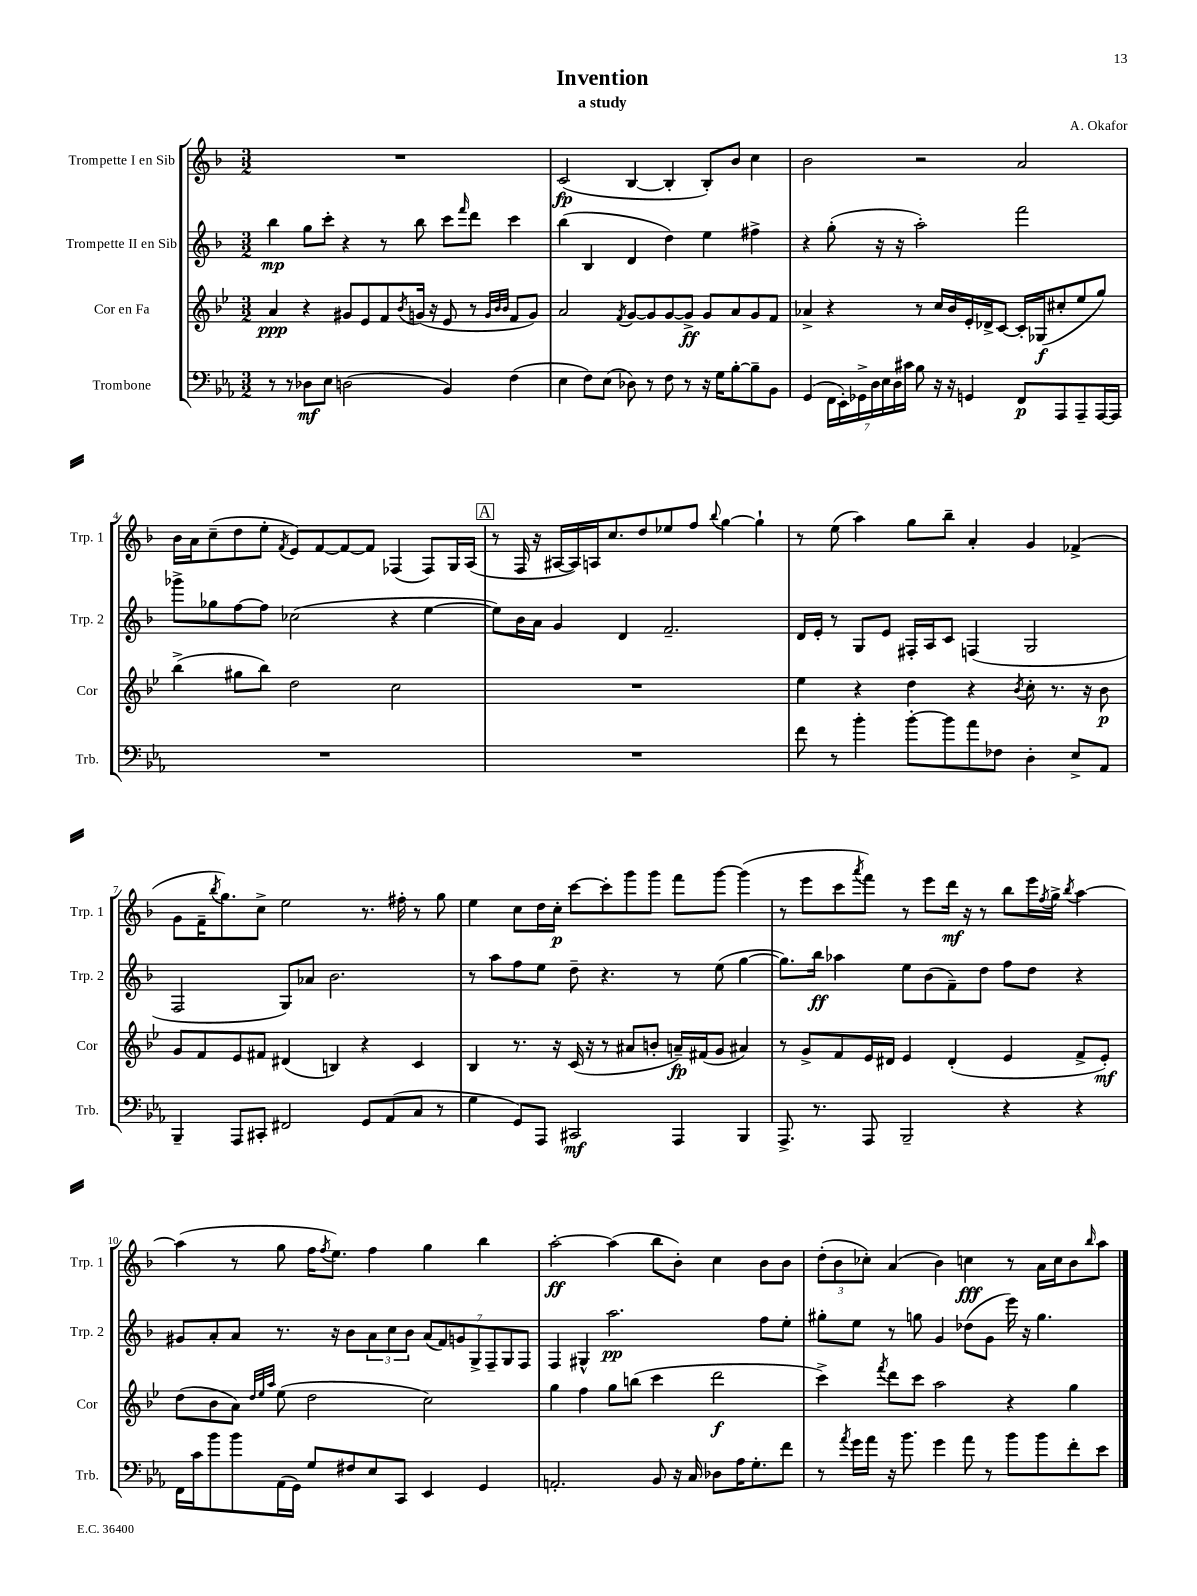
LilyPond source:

\header { title = "Invention" composer = "A. Okafor" subtitle = "a study" }
<<
\new StaffGroup <<
\new Staff = "s0" \with { instrumentName = "Trompette I en Sib" shortInstrumentName = "Trp. 1" } {
    \clef treble \key f \major \numericTimeSignature \time 3/2
    R1. |
    c'2\fp( bes4~ bes4-. bes8-.) bes'8 c''4 |
    bes'2 r2 a'2 |
    bes'16 a'16 c''8--( d''8 e''8-. \acciaccatura { f'8 } e'8) f'8~ f'8~ f'8 fes4( fes8) g16 a16( |
    \mark \markup { \box "A" } r8 f16 r16 ais16~ ais16) a16 c''8. d''8 ees''8 f''8 \appoggiatura { bes''8 } g''4~ g''4-! |
    r8 e''8( a''4) g''8 bes''8-- a'4-. g'4 fes'4->( |
    g'8 f'16-- \acciaccatura { bes''8 } g''8.) c''8-> e''2 r8. fis''16-. r8 g''8 |
    e''4 c''8 d''16 c''16-.\p c'''8~ c'''8-. g'''8 g'''8 f'''8 g'''8~ g'''4( |
    r8 e'''8 c'''8 \acciaccatura { a'''8 } f'''8) r8 e'''8 d'''16\mf r16 r8 bes''8 e'''16 \acciaccatura { f''8 } g''16-> \acciaccatura { bes''8 } a''4~ |
    a''4( r8 g''8 f''16 \acciaccatura { f''8 } e''8.) f''4 g''4 bes''4 |
    a''2~-.\ff a''4( bes''8 bes'8-.) c''4 bes'8 bes'8 |
    \tuplet 3/2 { d''8-.( bes'8 ces''8-.) } a'4( bes'4) c''4\fff r8 a'16 c''16 bes'8 \grace { bes''16 } a''8 \bar "|." |
}
\new Staff = "s1" \with { instrumentName = "Trompette II en Sib" shortInstrumentName = "Trp. 2" } {
    \clef treble \key f \major \numericTimeSignature \time 3/2
    bes''4\mp g''8 c'''8-. r4 r8 bes''8 c'''8 \grace { f'''16 } d'''8 c'''4 |
    bes''4( bes4 d'4 d''4) e''4 fis''4-> |
    r4 g''8-.( r16 r16 a''2-.) f'''2 |
    ges'''8-> ges''8 f''8~ f''8 ces''2( r4 e''4~ |
    \mark \markup { \box "A" } e''8) bes'16 a'16 g'4 d'4 f'2.-- |
    d'16 e'16-. r8 g8 e'8 fis16-. a16 c'8 f4( g2 |
    f2 g8) aes'8 bes'2. |
    r8 a''8 f''8 e''8 d''8-- r4. r8 e''8( g''4~ |
    g''8.) bes''16\ff aes''4 e''8 bes'8( f'8--) d''8 f''8 d''8 r4 |
    gis'8 a'8-. a'8 r8. r16 bes'8 \tuplet 3/2 { a'8 c''8 bes'8 } \tuplet 7/4 { a'8( f'8) g'8 g8-> f8-- g8 f8 } |
    f4 gis4-^ a''2.\pp f''8 e''8-. |
    gis''8-. e''8 r8 g''8 g'4 des''8( g'8 e'''16) r16 g''4. \bar "|." |
}
\new Staff = "s2" \with { instrumentName = "Cor en Fa" shortInstrumentName = "Cor" } {
    \clef treble \key bes \major \numericTimeSignature \time 3/2
    a'4\ppp r4 gis'8 ees'8 f'8 \acciaccatura { bes'8 } g'16( r16 ees'8 r8 \grace { g'32 bes'32 bes'32 } f'8 g'8) |
    a'2 \acciaccatura { f'8 } g'8~ g'8 g'8~ g'8->\ff g'8 a'8 g'8 f'8 |
    aes'4-> r4 r8 c''16 bes'16 ees'16-. des'16-> c'8~ c'16-. ges16\f( cis''8-. ees''8 g''8) |
    bes''4->( gis''8 bes''8) d''2 c''2 |
    \mark \markup { \box "A" } R1. |
    ees''4 r4 d''4 r4 \acciaccatura { bes'8 } c''8-. r8. r16 bes'8\p |
    g'8 f'8 ees'8 fis'8 dis'4( b4) r4 c'4 |
    bes4 r8. r16 c'16( r16 r8 ais'8 b'8-. a'16--\fp) fis'16( g'8 ais'4) |
    r8 g'8-> f'8 ees'16 dis'16 ees'4 dis'4-.( ees'4 f'8-> ees'8-.\mf) |
    d''8( bes'8 a'8) \grace { d''32 ees''32 a''32 } ees''8( d''2 c''2) |
    g''4 f''4 g''8 b''8( c'''4 d'''2\f |
    c'''4->) \acciaccatura { f'''8 } d'''8 c'''8 a''2 r4 g''4 \bar "|." |
}
\new Staff = "s3" \with { instrumentName = "Trombone" shortInstrumentName = "Trb." } {
    \clef bass \key ees \major \numericTimeSignature \time 3/2
    r8 r8 des8\mf ees8 d2( bes,4) f4( |
    ees4 f8) ees8( des8) r8 f8 r8 r16 g16 bes8~-. bes8-- bes,8 |
    g,4( \tuplet 7/4 { f,16 ees,16-.) ges,16-> d16 ees16 d16 cis'16 } bes8 r16 r16 g,4 f,8\p aes,,8 aes,,8-- aes,,16~ aes,,16 |
    R1. |
    \mark \markup { \box "A" } R1. |
    f'8 r8 bes'4-. bes'8~-. bes'8 aes'8 fes8 d4-. ees8-> aes,8 |
    bes,,4-- aes,,8 cis,8-. fis,2 g,8 aes,8( c8 r8 |
    g4 g,8) aes,,8 cis,2\mf aes,,4 bes,,4 |
    aes,,8.-> r8. aes,,8 bes,,2-- r4 r4 |
    f,16 c'16 bes'8 bes'8 aes,16( g,16) g8 fis8 ees8 c,8 ees,4 g,4 |
    a,2.-. bes,8 r16 c16 des8 aes16 g8.-. f'8 |
    r8 \acciaccatura { aes'8 } g'16 aes'16 r16 bes'8. g'4 aes'8 r8 bes'8 bes'8 f'8-. ees'8 \bar "|." |
}
>>
>>
